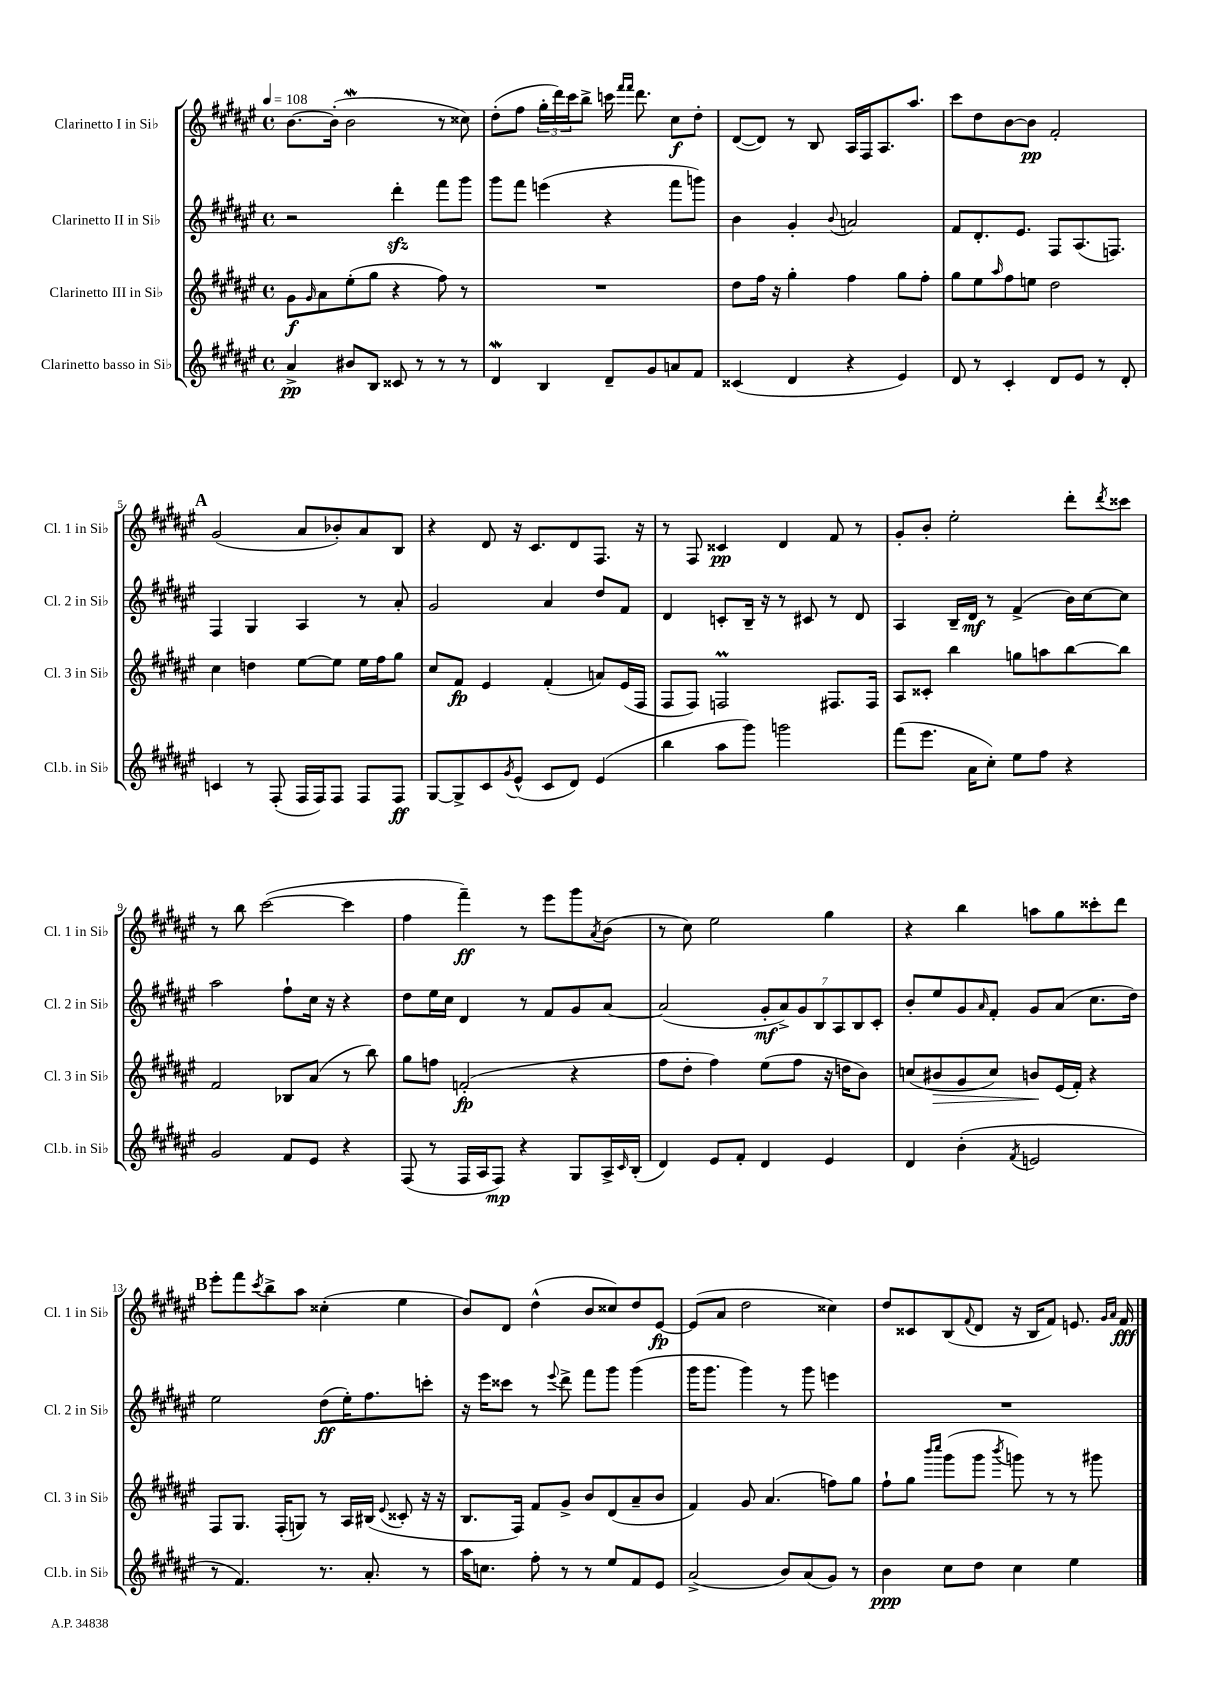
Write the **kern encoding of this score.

**kern	**kern	**kern	**kern
*staff4	*staff3	*staff2	*staff1
*clefG2	*clefG2	*clefG2	*clefG2
*k[f#c#g#d#a#e#]	*k[f#c#g#d#a#e#]	*k[f#c#g#d#a#e#]	*k[f#c#g#d#a#e#]
*M4/4	*M4/4	*M4/4	*M4/4
*met(c)	*met(c)	*met(c)	*met(c)
*MM108	*MM108	*MM108	*MM108
4a#^	8g#	2r	[8.b
.	16qqg#	.	.
.	8a#	.	.
.	.	.	(16b']
8b#	(8ee#'	.	2b
8B	8gg#	.	.
8c##	4r	4ddd#'	.
8r	.	.	.
8r	8ff#)	8fff#	8r
8r	8r	8ggg#	8cc##)
=	=	=	=
4d#	1r	8ggg#	(8dd#'
.	.	8fff#	8ff#
4B	.	(4eee	24gg#'
.	.	.	24ddd#)
.	.	.	24ccc#
.	.	.	8bb^
8d#~	.	4r	16ccc
.	.	.	16qqfff#
.	.	.	16qqfff#
.	.	.	8.ddd#
8g#	.	.	.
8a	.	8fff#	8cc#
8f#	.	8ggg)	8dd#'
=	=	=	=
(4c##	8dd#	4b	([8d#
.	16ff#	.	8d#])
.	16r	.	.
4d#	4gg#'	4g#'	8r
.	.	.	8B
.	.	8qqb	.
4r	4ff#	2a	16A#
.	.	.	16F#
.	.	.	8.A#
4e#)	8gg#	.	.
.	.	.	8.aa#
.	8ff#'	.	.
=	=	=	=
8d#	8gg#	8f#	8ccc#
8r	8ee#	8.d#'	8dd#
.	16qqaa#	.	.
4c#'	8ff#	.	[8b
.	.	8.e#	.
.	8ee	.	8b]
8d#	2dd#	8F#	2f#'
8e#	.	(8.A#	.
8r	.	.	.
.	.	8.F)	.
8d#'	.	.	.
=	=	=	=
4c	4cc#	4F#	(2g#
8r	4dd	4G#	.
(8F#'	.	.	.
16F#	[8ee#	4A#	8a#
16F#)	.	.	.
8F#	8ee#]	.	8b-')
8F#	16ee#	8r	8a#
.	16ff#	.	.
8F#	8gg#	8a#'	8B
=	=	=	=
[8G#	8cc#	2g#	4r
8G#^]	8f#	.	.
8c#	4e#	.	8d#
8qg#	.	.	.
(8e#^^	.	.	16r
.	.	.	8.c#
8c#	(4f#'	4a#	.
8d#)	.	.	8d#
(4e#	8a)	8dd#	8.F#
.	(16e#	8f#	.
.	16F#	.	16r
=	=	=	=
4bb	8F#	4d#	8r
.	8F#)	.	8F#
8aa#	2F	8c'	4c##
8ggg#)	.	16B~	.
.	.	16r	.
2ggg	.	8r	4d#
.	.	8c#	.
.	8.F#	8r	8f#
.	.	8d#	8r
.	16F#	.	.
=	=	=	=
(8fff#	8A#	4A#	8g#'
8.eee#	8c##'	.	8b'
.	4bb	16B~	2ee#'
16a#	.	16d#	.
8cc#')	.	8r	.
8ee#	8gg	(4f#^	.
8ff#	8aa	.	.
4r	[8bb	16b)	8ddd#'
.	.	[16cc#	.
.	.	.	8qddd#
.	8bb]	8cc#]	8ccc##
=	=	=	=
2g#	2f#	2aa#	8r
.	.	.	8bb
.	.	.	([2ccc#
8f#	8B-	8ff#`	.
8e#	(8a#	16cc#	.
.	.	16r	.
4r	8r	4r	4ccc#]
.	8bb)	.	.
=	=	=	=
(8F#	8gg#	8dd#	4ff#
8r	8ff	16ee#	.
.	.	16cc#	.
16F#	(2f'	4d#	4fff#~)
16A#	.	.	.
8F#)	.	.	.
4r	.	8r	8r
.	.	8f#	8eee#
8G#	4r	8g#	8ggg#
.	.	.	8qa#
16A#^	.	[8a#	(8b
16qqc#	.	.	.
(16B'	.	.	.
=	=	=	=
4d#)	8ff#	(2a#]	8r
.	8dd#'	.	8cc#)
8e#	4ff#)	.	2ee#
8f#'	.	.	.
4d#	(8ee#	14g#'	.
.	.	14a#^)	.
.	8ff#	.	.
.	.	14g#	.
.	.	14B	.
4e#	16r	.	4gg#
.	.	14A#	.
.	16dd	.	.
.	.	14B	.
.	8b)	.	.
.	.	14c#'	.
=	=	=	=
4d#	(8cc	8b'	4r
.	8b#	8ee#	.
(4b'	8g#	8g#	4bb
.	.	16qqa#	.
.	8cc)	8f#'	.
8qf#	.	.	.
2e	8b	8g#	8aa
.	(16e#	(8a#	8gg#
.	16f#')	.	.
.	4r	8.cc#	8ccc##'
.	.	.	8ddd#
.	.	16dd#)	.
=	=	=	=
8r	8F#	2ee#	8eee#'
4.f#)	8.G#	.	8fff#
.	.	.	8qccc#
.	.	.	8bb^
.	(16F#'	.	.
.	8G)	.	8aa#
8.r	8r	(8dd#	(4cc##'
.	16A#	16ee#')	.
8.a#'	(16B#	8.ff#	.
.	8qqe#	.	.
.	8c##'	.	4ee#
8r	16r	8ccc'	.
.	16r	.	.
=	=	=	=
16aa#	8.B	16r	8b)
8.cc	.	16eee#	.
.	.	8ccc##	8d#
.	16F#)	.	.
8ff#'	8f#	8r	(4dd#^^
.	.	8qqeee#	.
8r	8g#^	8ddd#^	.
8r	8b	8fff#	8b
8ee#	(8d#	8ggg#	8cc##)
8f#	8a#~	(4ggg#	8dd#
8e#	8b	.	[8e#
=	=	=	=
(2a#^	4f#)	16ggg#	(8e#]
.	.	8.ggg#	.
.	.	.	8a#
.	8g#	4ggg#)	2dd#
.	(4.a#	.	.
8b)	.	8r	.
(8a#	.	8ggg#	.
8g#)	8ff)	4eee	4cc##)
8r	8gg#	.	.
=	=	=	=
4b	8ff#`	1r	8dd#
.	8gg#	.	8c##
.	16qqbbb	.	.
.	16qqcccc#	.	.
8cc#	(8ggg#	.	(8B
.	.	.	8qqf#
8dd#	8ggg#	.	8d#
.	8qbbb	.	.
4cc#	8ggg)	.	16r
.	.	.	16B
.	8r	.	8f#)
4ee#	8r	.	8.e
.	8ggg#	.	.
.	.	.	16qqg#
.	.	.	16qqa#
.	.	.	16f#
==	==	==	==
*-	*-	*-	*-
